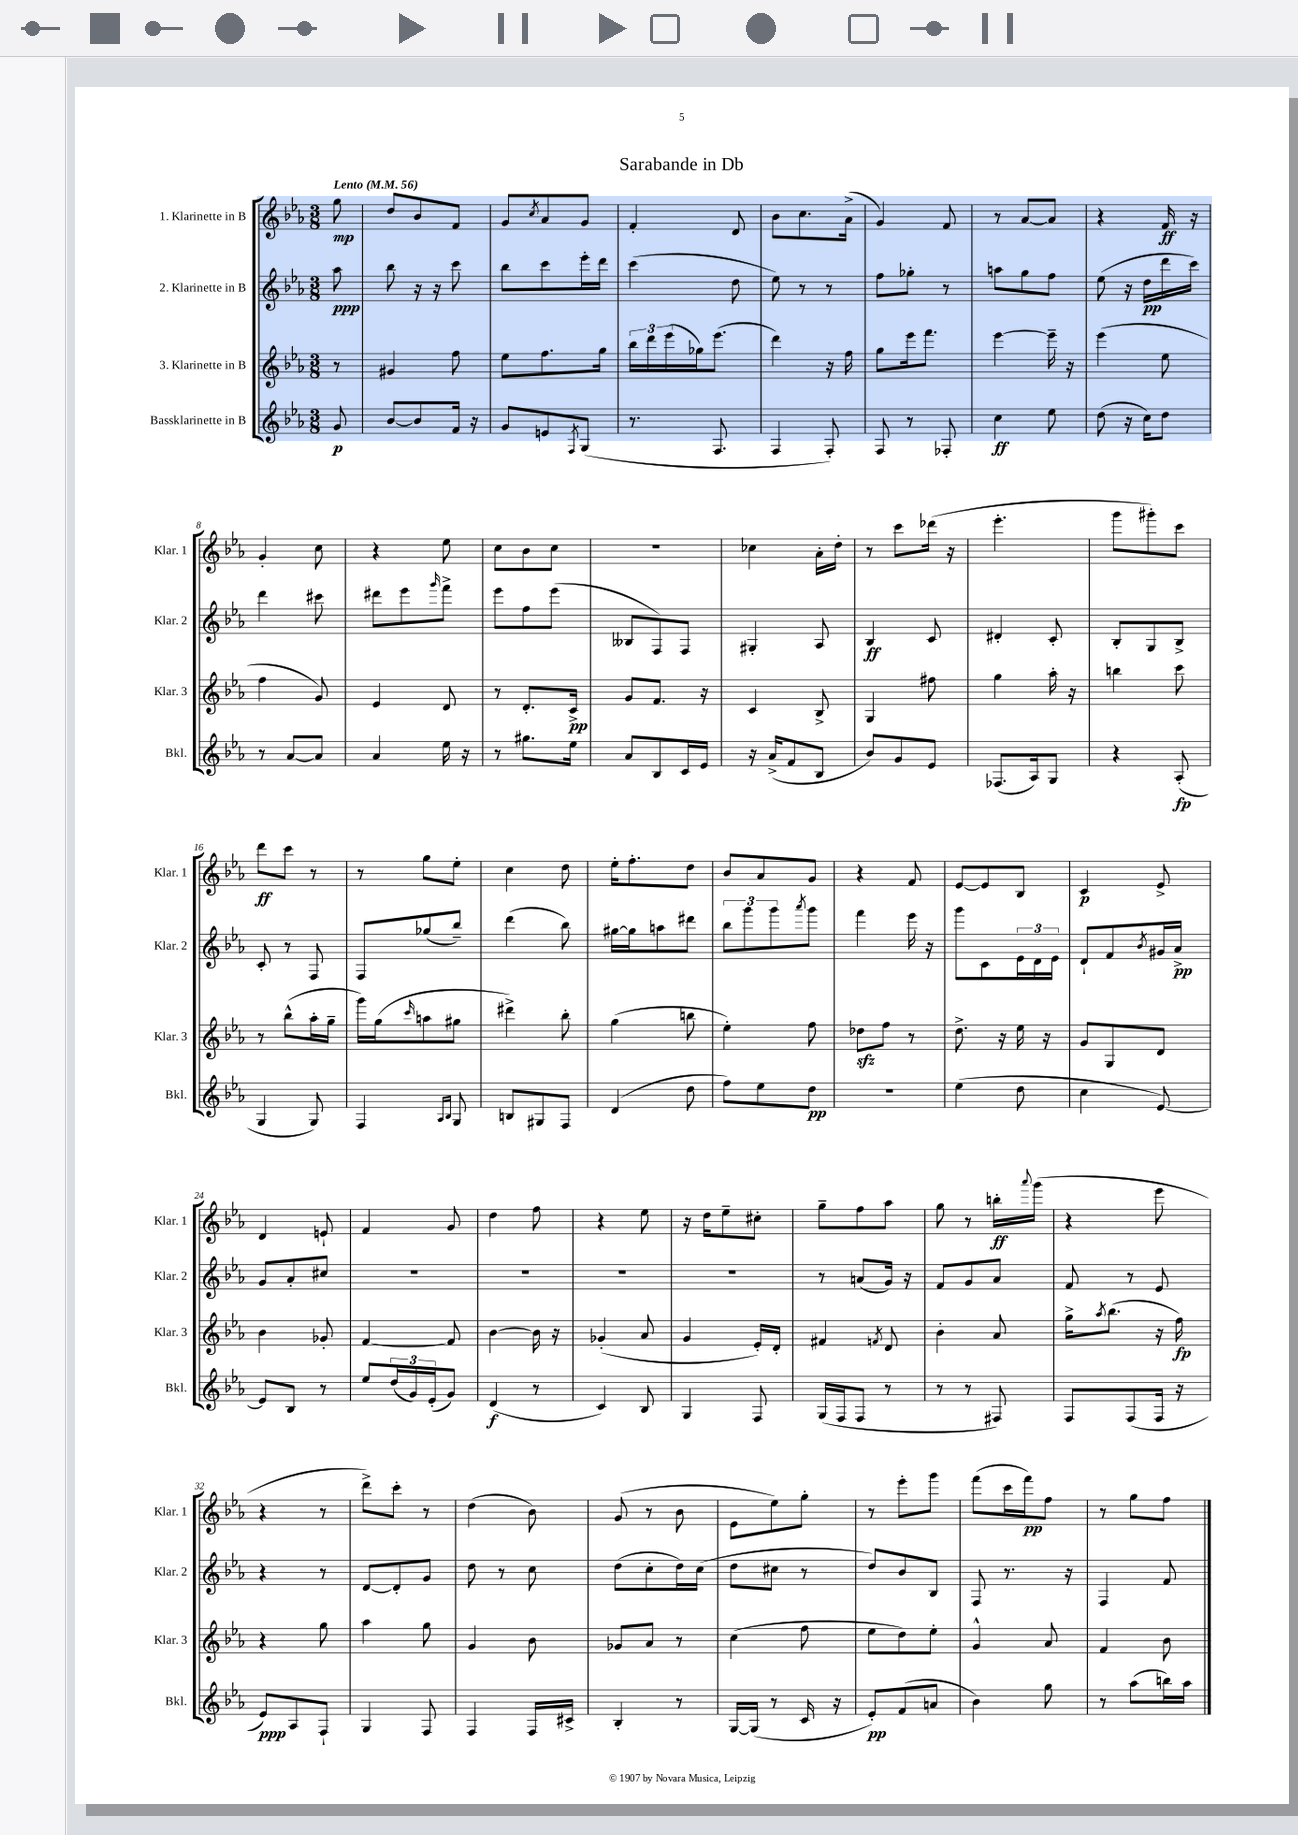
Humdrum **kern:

**kern	**kern	**kern	**kern
*staff4	*staff3	*staff2	*staff1
*clefG2	*clefG2	*clefG2	*clefG2
*k[b-e-a-]	*k[b-e-a-]	*k[b-e-a-]	*k[b-e-a-]
*M3/8	*M3/8	*M3/8	*M3/8
*MM56	*MM56	*MM56	*MM56
8g	8r	8aa-	8gg
=	=	=	=
[8b-	4g#	8bb-	8dd
8b-]	.	16r	8b-
.	.	16r	.
16f	8ff	8ccc	8f
16r	.	.	.
=	=	=	=
8g	8ee-	8bb-	8g
.	.	.	8qcc
8e	8.ff	8ccc	8a-
8qF	.	.	.
(8G	.	16eee-'	8g
.	16gg	16ddd	.
=	=	=	=
8.r	24bb-	(4ccc	4f'
.	24ddd	.	.
.	(24eee-	.	.
.	16gg-)	.	.
8.F	(8.eee-	.	.
.	.	8dd	8d
=	=	=	=
4F	4ddd)	8ee-)	8b-
.	.	8r	8.cc
8F')	16r	8r	.
.	16ff	.	(16a-^
=	=	=	=
8F	8gg	8ff	4g)
8r	16eee-	8gg-'	.
.	8.fff	.	.
8F-'	.	8r	8f
=	=	=	=
4cc	[4eee-	8aa	8r
.	.	8gg	[8a-
8ee-	16eee-~]	8ff	8a-]
.	16r	.	.
=	=	=	=
(8dd	(4eee-	(8ee-	4r
16r	.	16r	.
16cc)	.	16dd	.
8dd	8ee-	16ddd	16f
.	.	16ccc)	16r
=	=	=	=
8r	4ff	4ddd	4g'
[8a-	.	.	.
8a-]	8g)	8ccc#	8cc
=	=	=	=
4a-	4e-	8ddd#	4r
.	.	8eee-	.
.	.	16qqggg	.
16ee-	8d	8fff^	8ee-
16r	.	.	.
=	=	=	=
8r	8r	8eee-	8cc
8.gg#	8.d'	8ff	8b-
.	.	(8eee-	8cc
16ee-	16c^	.	.
=	=	=	=
8a-	8g	8B--	4.r
8B-	8.f	8F)	.
16c	.	8F	.
16e-	16r	.	.
=	=	=	=
16r	4c	4G#'	4cc-
(16a-^	.	.	.
8f	.	.	.
8B-	8B-^	8A-	16a-'
.	.	.	16dd'
=	=	=	=
8b-)	4G	4B-	8r
8g	.	.	8ccc
8e-	8ff#	8c	(16ddd-
.	.	.	16r
=	=	=	=
(8.F-	4gg	4d#'	4.eee-'
16A-)	.	.	.
8G	16aa-'	8c'	.
.	16r	.	.
=	=	=	=
4r	4bb	8B-'	8ggg
.	.	8G	8ggg#')
(8A-'	8ccc	8B-^	8ccc
=	=	=	=
4G	8r	8c'	8ddd
.	(8bb-^^	8r	8ccc
8G)	16aa-'	8F	8r
.	16gg~	.	.
=	=	=	=
4F	16ggg)	8F	8r
.	(16gg	.	.
.	16qqccc	.	.
.	8aa	(8gg-	8gg
16qqA-	.	.	.
16qqB-	.	.	.
8G	8gg#	8bb-~)	8ee-'
=	=	=	=
8B	4ddd#^)	(4ddd	4cc
8G#	.	.	.
8F	8bb-'	8bb-)	8dd
=	=	=	=
(4d	(4gg	[16gg#	16ee-'
.	.	16gg#]	8.ff'
.	.	8aa	.
8dd	8bb	8ddd#	8dd
=	=	=	=
8ff)	4ee-')	12bb-	8b-
.	.	12ggg	.
8ee-	.	.	8a-
.	.	12ggg	.
.	.	8qaaa-	.
8dd	8ff	8ggg	8g
=	=	=	=
4.r	8dd-	4fff	4r
.	8ff	.	.
.	8r	16eee-	8f
.	.	16r	.
=	=	=	=
(4ee-	8.dd^	8ggg	[8e-
.	.	8c	8e-]
.	16r	.	.
8dd	16ee-	24e-	8B-
.	.	24d	.
.	16r	.	.
.	.	24e-	.
=	=	=	=
4cc	8g	8d`	4c
.	8G	8f	.
.	.	8qb-	.
[8e-)	8d	16g#	8e-^
.	.	16a-^	.
=	=	=	=
8e-]	4b-	8g	4d
8B-	.	8a-'	.
8r	8g-'	8cc#	8e`
=	=	=	=
8ee-	[4f	4.r	4f
(24dd	.	.	.
24g)	.	.	.
(24e-'	.	.	.
8g)	8f]	.	8g
=	=	=	=
(4d	[4b-	4.r	4dd
8r	16b-]	.	8ff
.	16r	.	.
=	=	=	=
4c)	(4g-'	4.r	4r
8B-	8a-	.	8ee-
=	=	=	=
4G	4g	4.r	16r
.	.	.	16dd
.	.	.	8ee-~
8F	16e-')	.	8cc#'
.	16d'	.	.
=	=	=	=
(16G	4f#	8r	8gg~
16F	.	.	.
8F	.	(8a	8ff
.	8qf	.	.
8r	8d	16g)	8aa-
.	.	16r	.
=	=	=	=
8r	4b-'	8f	8gg
8r	.	8g	8r
8F#)	8a-	8a-	16bb'
.	.	.	8qqaaa-
.	.	.	(16ggg
=	=	=	=
8F	16gg^	8f	4r
.	8qaa-	.	.
.	(8.bb-	.	.
(8F	.	8r	.
16F	16r	8e-	8eee-
16r	16ff)	.	.
=	=	=	=
8e-)	4r	4r	4r
8A-	.	.	.
8F`	8gg	8r	8r
=	=	=	=
4G	4aa-	[8d	8ddd^)
.	.	8d']	8ccc'
8F	8gg	8g	8r
=	=	=	=
4F	4g	8dd	(4dd
.	.	8r	.
16F	8b-	8cc	8b-)
16c#^	.	.	.
=	=	=	=
4B-'	8g-	(8dd	(8g
.	8a-	8cc'	8r
8r	8r	16dd)	8b-
.	.	(16cc	.
=	=	=	=
[16G	(4cc	8dd	8e-
(16G]	.	.	.
8r	.	8cc#	8ee-)
16c	8ff	8r	8gg'
16r	.	.	.
=	=	=	=
8e-')	8ee-	8dd)	8r
(8f	8dd)	8b-	8eee-'
8a	8ee-'	8B-	8ggg
=	=	=	=
4b-)	4g^^	8F	(8fff
.	.	8.r	16ccc
.	.	.	16fff)
8gg	8a-	.	8ff
.	.	16r	.
=	=	=	=
8r	4f	4F	8r
(8aa-	.	.	8gg
16bb)	8b-	8f	8ff
16aa-	.	.	.
==	==	==	==
*-	*-	*-	*-
